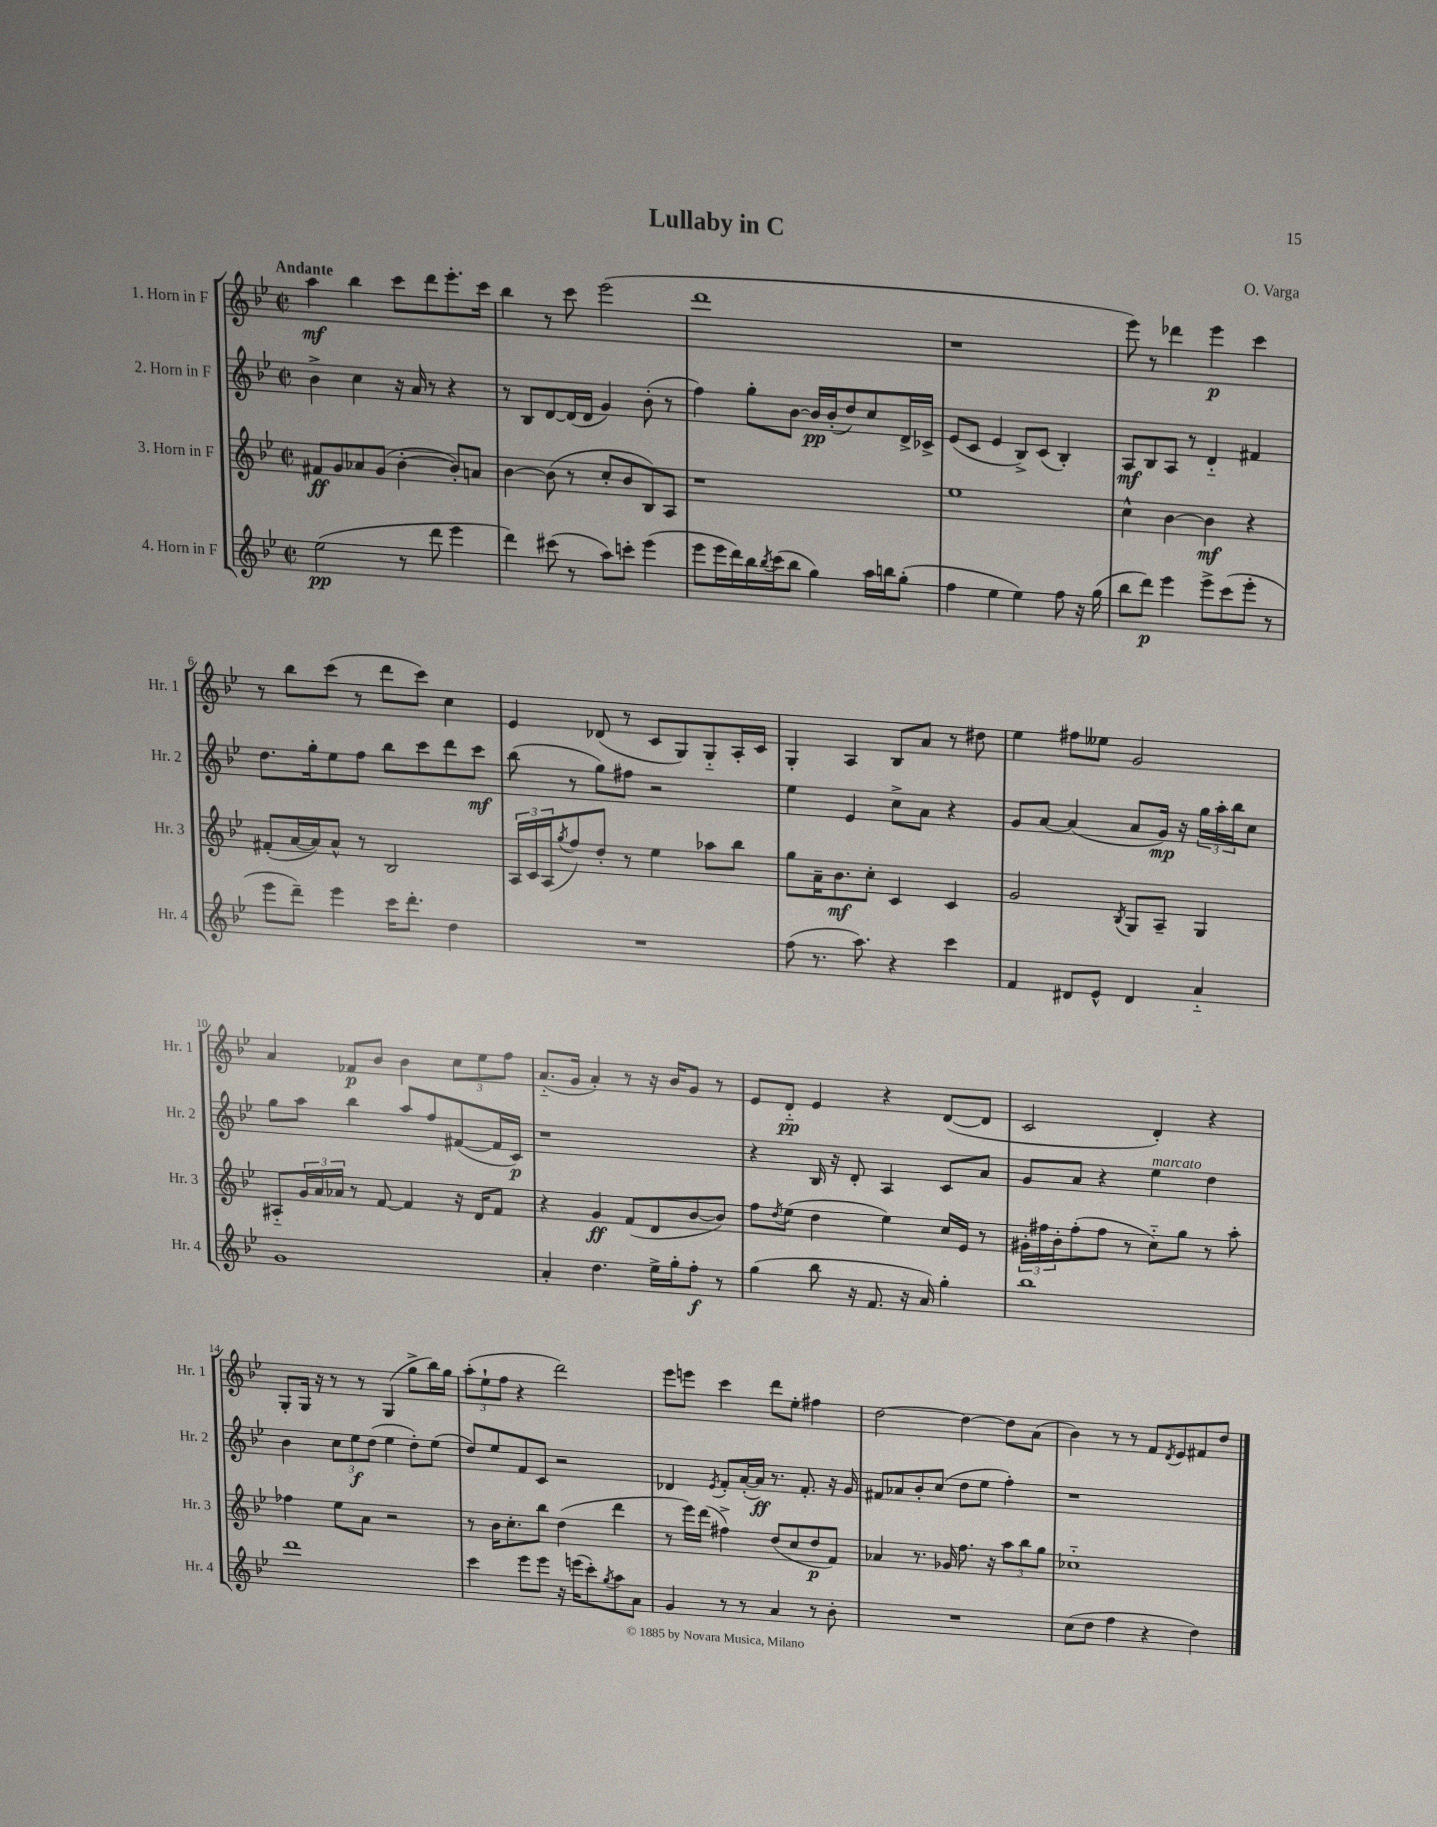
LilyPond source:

\header { title = "Lullaby in C" composer = "O. Varga" }
<<
\new StaffGroup <<
\new Staff = "s0" \with { instrumentName = "1. Horn in F" shortInstrumentName = "Hr. 1" } {
    \clef treble \key bes \major \defaultTimeSignature \time 2/2 \tempo "Andante"
    a''4\mf bes''4 c'''8 d'''8 ees'''8.-. c'''16 |
    bes''4 r8 c'''8 ees'''2( |
    d'''1 |
    r1 |
    ees'''8) r8 des'''4 ees'''4\p c'''4 |
    r8 bes''8 c'''8( r8 d'''8 c'''8) c''4 |
    ees'4 des'8( r8 c'8 g8) g8-_ a16-. c'16 |
    g4-. a4 bes8 a'8 r8 dis''8 |
    ees''4 fis''8 eeses''8 g'2 |
    a'4 fes'8\p bes'8 bes'4 \tuplet 3/2 { c''8 ees''8 f''8 } |
    a'8.-_( g'16 a'4-.) r8 r16 bes'16 g'8 r8 |
    ees'8 d'8-_\pp ees'4 r4 d'8~( d'8 |
    c'2 d'4-.) r4 |
    g8-. g16 r16 r8 r8 g4( g''8-> bes''16) g''16 |
    \tuplet 3/2 { a''8-.( ees''8-! f''8 } r4 d'''2) |
    ees'''8 e'''8 c'''4 d'''8 ees''8-. fis''4 |
    d''2~ d''4~ d''8 a'8( |
    bes'4) r8 r8 f'8 \acciaccatura { d'8 } ees'8 fis'8 d''8 \bar "|." |
}
\new Staff = "s1" \with { instrumentName = "2. Horn in F" shortInstrumentName = "Hr. 2" } {
    \clef treble \key bes \major \defaultTimeSignature \time 2/2
    bes'4-> c''4 r16 a'16 r8 r4 |
    r8 bes8 d'8~ d'16( d'16 g'4) bes'8-.( r8 |
    f''4) g''8-. bes'8~ bes'16\pp bes'16-.( d''8) c''8 d'16-> ces'16-> |
    ees'8( c'8 ees'4 bes8->) c'8( bes4-.) |
    a8\mf bes8 a8 r8 d'4-_ fis'4 |
    d''8. g''16-. ees''8 f''8 bes''8 c'''8 d'''8 c'''8\mf |
    bes''8( r8 g''8) fis''8 r2 |
    ees''4 ees'4 c''8-> a'8 r4 |
    g'8 a'8~ a'4( a'8 g'16\mp) r16 \tuplet 3/2 { g''16 a''16-. bes''16 } c''8 |
    g''8 a''8 bes''4 a''8 f''8 fis'8~( fis'16 c'16\p) |
    r1 |
    r4 bes16 r16 d'8-. a4 c'8 a'8 |
    g'8 a'8 r4 ees''4^\markup { \italic "marcato" } d''4 |
    bes'4 \tuplet 3/2 { c''8 ees''8\f d''8( } ees''4 d''8-.) ees''8( |
    d''8) ees''8 f'8 c'8 r2 |
    des'4 \acciaccatura { ees'8 } f'8-. a'16~-.( a'16\ff) r8. f'8.-. r16 g'16 |
    fis'8 aes'8 bes'8-. c''8( d''8 ees''8 f''4-.) |
    r1 \bar "|." |
}
\new Staff = "s2" \with { instrumentName = "3. Horn in F" shortInstrumentName = "Hr. 3" } {
    \clef treble \key bes \major \defaultTimeSignature \time 2/2
    fis'8\ff g'8 aes'8 g'8( bes'4~-. bes'8-.) a'8 |
    bes'4~ bes'8( r8 c''8-. bes'8 bes8) a8 |
    r1 |
    ees''1 |
    c''4-^ bes'4~ bes'4\mf r4 |
    fis'8-.( a'16~ a'16) a'8-^ r8 bes2 |
    \tuplet 3/2 { a16 c'16 a16( } \acciaccatura { g''8 } f''8) d''8-. r8 ees''4 aes''8 bes''8 |
    g''8 a'16-- bes'8.\mf c''8-. c'4 c'4 |
    g'2 \acciaccatura { bes8 } g8 a8-- g4 |
    ais8-_ \tuplet 3/2 { g'16 a'16 aes'16 } r8 f'8~ f'4 r16 d'16 f'8 |
    r4 g'4\ff f'8( d'8 bes'8~ bes'8) |
    f''8 \acciaccatura { d''8 } ees''8( d''4 ees''4) c''16 ees'16 r8 |
    \tuplet 3/2 { gis'16-. fis''16 bes'16-. } fis''8-.( fis''8 r8 c''8-_) g''8 r8 a''8-. |
    fes''4 ees''8 a'8 r2 |
    r8 bes'16 c''8.-. bes''8 d''4( d'''4 |
    r8 ees'''16) d'''16( fis''4->) d''8( c''8 d''8\p f'8) |
    aes'4 r8. ges'16 f''8. r16 \tuplet 3/2 { a''8 bes''8 g''8 } |
    ces''1-_ \bar "|." |
}
\new Staff = "s3" \with { instrumentName = "4. Horn in F" shortInstrumentName = "Hr. 4" } {
    \clef treble \key bes \major \defaultTimeSignature \time 2/2
    ees''2\pp( r8 d'''8 ees'''4 |
    d'''4) cis'''8( r8 a''8) c'''8-. ees'''4( |
    ees'''8 ees'''16 d'''16) bes''16 \acciaccatura { bes''8 } c'''16( bes''8 g''4) a''16 b''16 g''8-.( |
    f''4 ees''4 ees''4) f''8 r16 g''16( |
    bes''8 d'''8\p) ees'''4 ees'''8-> c'''8( ees'''8-. r8 |
    ees'''8 d'''8--) ees'''4 c'''16 d'''8.-. d''4 |
    R1 |
    f''8( r8. a''8.) r4 c'''4 |
    f'4 dis'8 ees'8-^ dis'4 a'4-_ |
    g'1 |
    a'4-. d''4. ees''16-> g''16-. f''8-.\f r8 |
    g''4( bes''8 r16 f'8. r16 a'16) g''4-. |
    bes''1 |
    d'''1 |
    c'''4 ees'''8 ees'''8 r16 e'''16( c'''8-.) \acciaccatura { g''8 } a''8 a'8 |
    g'4 r8 r8 a'4 r8 bes'8-. |
    R1 |
    c''8( d''8 f''4 r4 d''4) \bar "|." |
}
>>
>>
